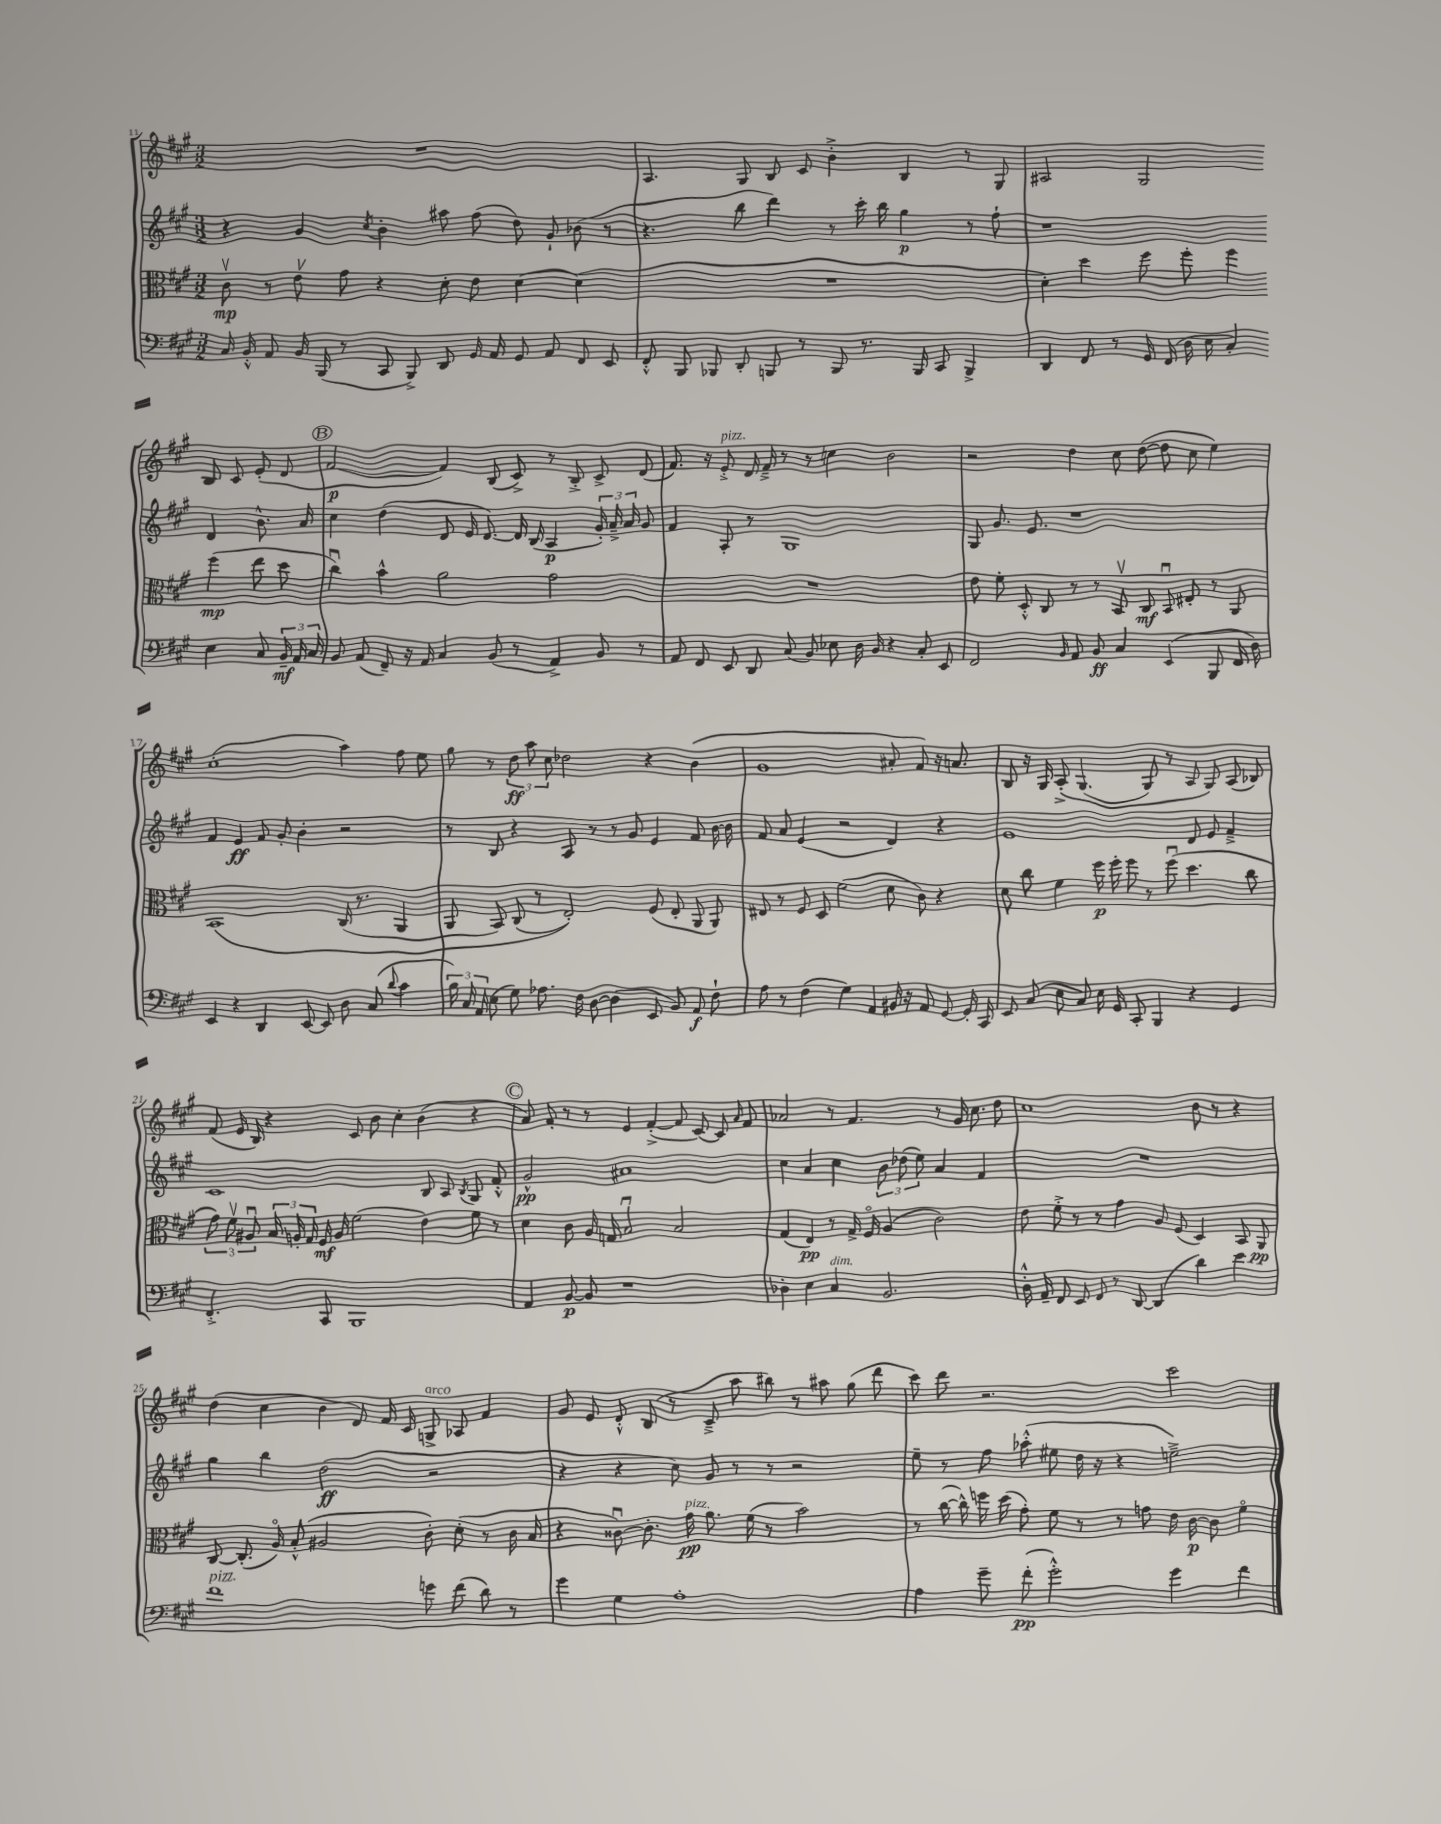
<<
\new StaffGroup <<
\new Staff = "s0" {
    \clef treble \key a \major \numericTimeSignature \time 3/2
    \autoBeamOff R1. |
    a4. gis8 b8 cis'8 b'4-.-> b4 r8 gis8 |
    ais2 gis2 b8 cis'8 e'8-.( d'8 |
    \mark \markup { \circle "B" } fis'2~\p fis'4) b8( cis'8->) r8 b8-.-> cis'8-> d'8( |
    fis'8.) r16 e'8-.->^\markup { \italic "pizz." } d'16 fis'16---> r8 r8 c''4 b'2 |
    r2 d''4 cis''8 d''8~( d''8 cis''8 e''4) |
    cis''1-.( a''4) fis''8 e''8 |
    gis''8 r8 \tuplet 3/2 { d''8\ff a''8 cis''8 } des''2 r4 b'4( |
    gis'1 ais'8-. fis'8) r16 a'8. |
    b8 r16 gis16 a8-.->\( gis4.( gis8) r8 a8 gis8\) a8( bes8) |
    fis'8( e'16 b16) r4 cis'8 b'8 cis''4-. b'4( r4 |
    \mark \markup { \circle "C" } a'8) fis'8-. r8 r8 e'4 fis'4~-.->( fis'8 cis'8~) cis'8 \grace { a'16 } fis'8 |
    aes'2 r8 fis'4. r8 gis'16 cis''8. d''8 |
    cis''1 b'8 r8 r4 |
    d''4( cis''4 b'4 d'8) fis'16 cis'16 g8->^\markup { \italic "arco" } aes8 fis'4 |
    gis'8 e'8 d'8-.-^ b8( r8 cis'8---> a''8 bis''8) r8 ais''8 gis''8( d'''8 |
    cis'''8) d'''8 r2. cis'''2 \bar "|." |
}
\new Staff = "s1" {
    \clef treble \key a \major \numericTimeSignature \time 3/2
    \autoBeamOff r4 gis'4 \acciaccatura { cis''8 } b'4-. ais''8 fis''8( d''8) gis'8-! bes'8( r8 |
    r4. b''8 d'''4) r8 cis'''16-. b''16 gis''4\p r8 fis''8-! |
    r1 d'4 b'8.-^ a'16 |
    \mark \markup { \circle "B" } cis''4 d''4( d'8 e'16 d'8.~) d'16 b16( a4\p \tuplet 3/2 { gis'16-.) a'16---> a'16 } gis'8 |
    fis'4 a8-. r8 gis1 |
    gis8 gis'8. e'8. r1 |
    fis'4 e'4\ff fis'8 gis'8-. b'4-. r2 |
    r8 b8 r4 a8 r8 r8 gis'8 e'4 fis'8 b'16~ b'16 |
    fis'8 a'8 e'4( r2 d'4) r4 |
    e'1 d'8 e'8 fis'4---> |
    cis'1 b8 a8 \acciaccatura { b8 } gis8 fis'8-.-^ |
    \mark \markup { \circle "C" } gis'2-^\pp ais'1 |
    cis''4 a'4 cis''4 \tuplet 3/2 { b'8 des''8( e''8) } a'4 fis'4 |
    R1. |
    gis''4 b''4 d''2\ff( r2 |
    r4 r4 cis''8) gis'8 r8 r8 r2 |
    e''8-- r8 fis''8 aes''8-.-^( eis''8 d''16 r16 r4 e''2--->) \bar "|." |
}
\new Staff = "s2" {
    \clef alto \key a \major \numericTimeSignature \time 3/2
    \autoBeamOff cis'8\upbow\mp r8 e'8\upbow gis'8 r4 d'8-. e'8 d'4~ d'4( |
    R1. |
    d'4-.) d''4 fis''8 fis''8-. fis''4 fis''4\mp( e''8 d''8 |
    \mark \markup { \circle "B" } cis''4\downbow) b'4-^ a'2 gis'2 |
    R1. |
    e'8 fis'8-. d8-.-^ cis8 r8 r8 b,8\upbow cis8\mf b,8\downbow eis8-. r8 a,8 |
    b,1\( cis16( r8. a,4 |
    a,8 b,8) cis8( r8 e2-.)\) fis8( e8-. a,8 a,8) |
    eis8 r8 fis8 d8 fis'2( d'8 cis'8) r4 |
    d'8 cis''8 fis'4 fis''16\p fis''16-. fis''8 r8 fis''8\downbow( d''4. cis''8 |
    \tuplet 3/2 { gis'8) fis'8\upbow ais8\downbow } \tuplet 3/2 { b16 a16-. gis16 } fis16\mf a16 fis'2( e'4) fis'8 r8 |
    \mark \markup { \circle "C" } d'4 cis'8 a16 g16 b2\downbow b2 |
    gis4( e4\pp) r8 gis16-> fis16\flageolet a4( cis'2) |
    e'8 fis'8-.-> r8 r8 gis'4 a8 fis8( d4) b,8 a,8\pp |
    cis8~ cis8.-.( a16\flageolet) b8-.-^( ais2 cis'8-.) d'8-.( r8 cis'16 b16 |
    r4 cisis'8~\downbow) cisis'8.-. gis'16\pp^\markup { \italic "pizz." } a'8. fis'16( r8 b'2) |
    r8 cis''16~( cis''16-^) f''16 d''16( gis'8-.) fis'8 r8 r8 g'8 e'16 cis'16~\p cis'8 fis'4\flageolet \bar "|." |
}
\new Staff = "s3" {
    \clef bass \key a \major \numericTimeSignature \time 3/2
    \autoBeamOff cis16 b,16-.-^ a,8 b,16 b,,16( r8 cis,8 b,,8->) d,8 gis,16 a,16 gis,8 a,8 fis,8 e,8 |
    fis,8-.-^ b,,8 bes,,8 d,8-. b,,8 r8 b,,8 r8. b,,16 cis,8 b,,4-> |
    d,4 fis,8 r8 gis,16 fis,16( d16 e16 cis4-.) e4 cis8 \tuplet 3/2 { b,16--\mf a,16 cis16 } |
    \mark \markup { \circle "B" } b,8 a,8( fis,8--) r16 a,16 cis4 b,8( r8 a,4->) b,8 r8 |
    a,8 fis,8 e,8 d,8 cis8( b,8) ees8 d16 b,16 r4 cis8-. e,8 |
    fis,2 \grace { b,16 } a,8 b,8\ff cis4 e,4( b,,8 fis,16 d16) |
    e,4 r4 d,4 e,8~ e,8 d8 cis8( \appoggiatura { d'8 } cis'4 |
    \tuplet 3/2 { b16) cis16 a,16( } e8 gis8) aes8. fis16 d8~ d4( e,8 b,8) a,8\f fis8-! |
    a8 r8 fis4( gis4) a,4 bis,16 r16 a,8 gis,8~ gis,16-. cis,16 |
    e,8 cis8( e8 cis8) e16 gis,16 cis,8-. b,,4 r4 gis,4 |
    fis,4.-.-> cis,8 b,,1 |
    \mark \markup { \circle "C" } a,4 b,8~\p b,8 r1 |
    des4-. e4 cis4^\markup { \italic "dim." } b,2. |
    d16-.-^ a,16-- fis,8 e,8 fis,8 r8 d,8~ d,4( d'4) e'4 |
    fis'1^\markup { \italic "pizz." } g'8 fis'8( d'8) r8 |
    gis'4 gis4 a1-. |
    a4 gis'8-- fis'8-.\pp( gis'2-.-^) gis'4 fis'4 \bar "|." |
}
>>
>>
\layout { \context { \Score currentBarNumber = #11 } }
